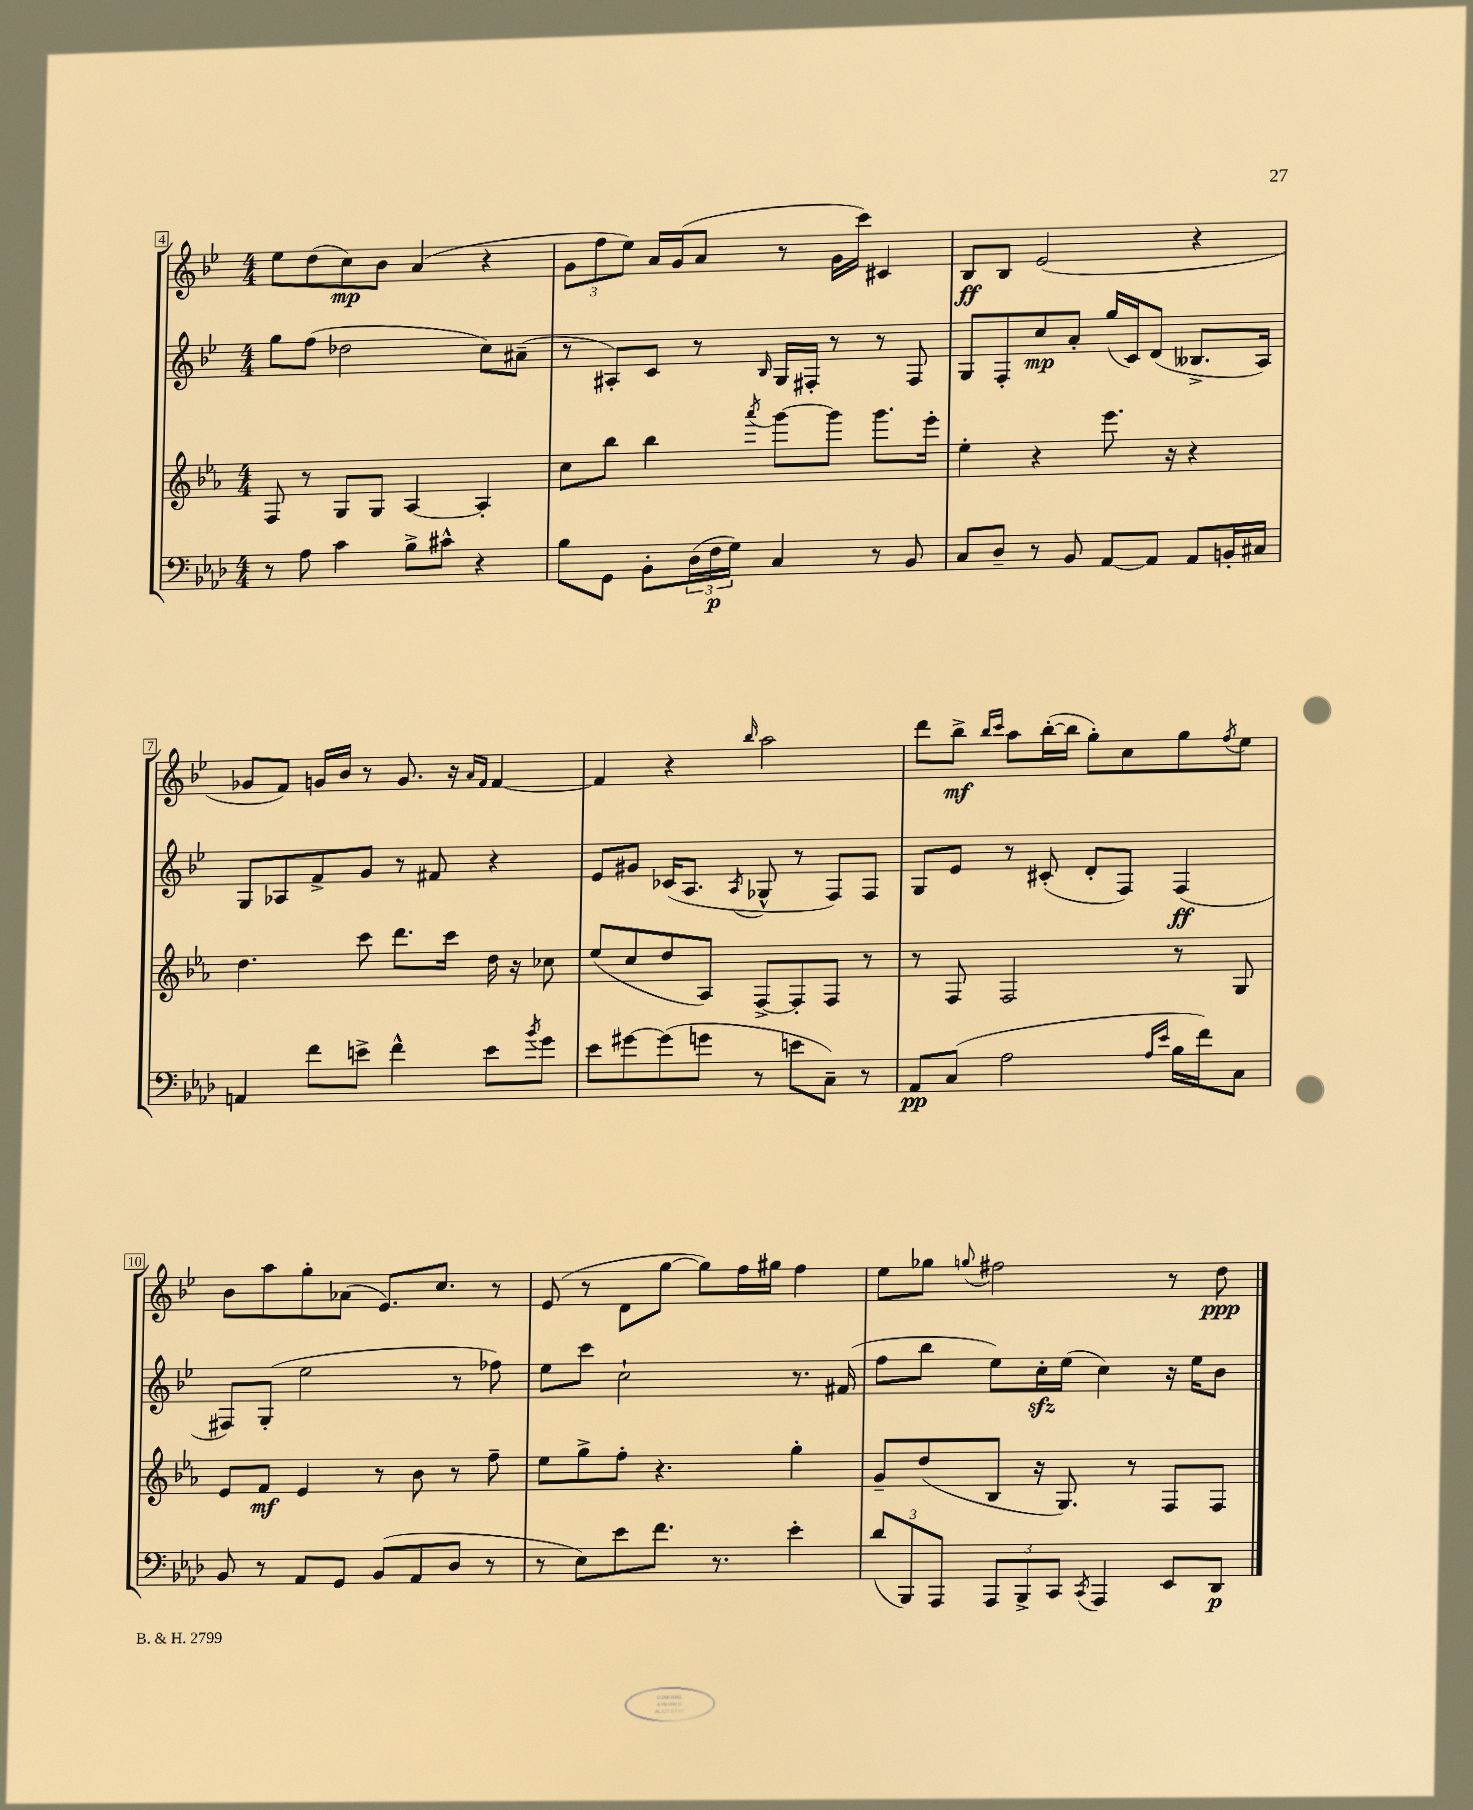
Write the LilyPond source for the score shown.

<<
\new StaffGroup <<
\new Staff = "s0" {
    \clef treble \key bes \major \numericTimeSignature \time 4/4
    ees''8 d''8( c''8\mp) bes'8 a'4( r4 |
    \tuplet 3/2 { g'8 f''8 ees''8) } a'16 g'16( a'8 r8 g'16 c'''16) cis'4 |
    bes8\ff bes8 ees'2( r4 |
    ges'8 f'8) g'16 bes'16 r8 g'8. r16 \grace { a'16 f'16 } f'4~ |
    f'4 r4 \grace { bes''16 } a''2 |
    d'''8 bes''8->\mf \grace { bes''16 c'''16 } a''8 bes''16~-.( bes''16 g''8-.) c''8 g''8 \acciaccatura { f''8 } ees''8 |
    bes'8 a''8 g''8-. aes'8( ees'8.) c''8. r8 |
    ees'8( r8 d'8 g''8~ g''8) f''16 gis''16 f''4 |
    ees''8 ges''8 \appoggiatura { g''8 } fis''2 r8 d''8\ppp \bar "|." |
}
\new Staff = "s1" {
    \clef treble \key bes \major \numericTimeSignature \time 4/4
    g''8 f''8( des''2 c''8) ais'8--( |
    r8 ais8-.) c'8 r8 \grace { bes16 } g16 fis16-. r8 r8 fis8 |
    g8 f8-. c''8\mp a'8-. g''16( c'16) d'8( beses8.-> a16) |
    g8 aes8 f'8-> g'8 r8 fis'8 r4 |
    ees'8 gis'8 ces'16( a8. \acciaccatura { a8 } ges8-^ r8 f8) f8 |
    g8 ees'8 r8 cis'8-.( d'8-. f8) f4\ff( |
    fis8) g8-.( ees''2 r8 fes''8) |
    ees''8 c'''8 c''2-! r8. fis'16( |
    f''8 bes''8 ees''8) c''16-.\sfz ees''16( c''4) r16 ees''16 bes'8 \bar "|." |
}
\new Staff = "s2" {
    \clef treble \key ees \major \numericTimeSignature \time 4/4
    f8 r8 g8 g8 aes4~ aes4-. |
    c''8 bes''8 bes''4 \acciaccatura { aes'''8 } g'''8~ g'''8 g'''8. ees'''16-. |
    ees''4-. r4 ees'''8. r16 r4 |
    d''4. c'''8 d'''8. c'''16 d''16 r16 ces''8 |
    ees''8( c''8 d''8 aes8) f8~-> f8-. f8 r8 |
    r8 f8 f2 r8 g8 |
    ees'8 f'8\mf ees'4 r8 bes'8 r8 f''8-- |
    ees''8 g''8-> f''8-. r4. g''4-. |
    g'8-- d''8( bes8 r16 g8.) r8 f8 f8 \bar "|." |
}
\new Staff = "s3" {
    \clef bass \key aes \major \numericTimeSignature \time 4/4
    r8 aes8 c'4 bes8-> cis'8-^ r4 |
    bes8 g,8 bes,8-. \tuplet 3/2 { des16( f16\p g16) } c4 r8 bes,8 |
    c8 des8-- r8 bes,8 aes,8~ aes,8 aes,8 b,16-. cis16 |
    a,4 f'8 e'8-> f'4-^ e'8 \acciaccatura { bes'8 } g'8 |
    ees'8 gis'8~ gis'8( g'8 r8 e'8 c8--) r8 |
    aes,8\pp c8( aes2 \grace { aes16 ees'16 } bes16 f'16) c8 |
    bes,8 r8 aes,8 g,8 bes,8( aes,8 des8 r8 |
    r8 ees8) ees'8 f'8. r8. ees'4-. |
    \tuplet 3/2 { des'8( bes,,8) aes,,8 } \tuplet 3/2 { aes,,8 bes,,8-> c,8 } \acciaccatura { c,8 } aes,,4 ees,8 des,8\p \bar "|." |
}
>>
>>
\layout { \context { \Score currentBarNumber = #4 \override BarNumber.stencil = #(make-stencil-boxer 0.1 0.3 ly:text-interface::print) } }
